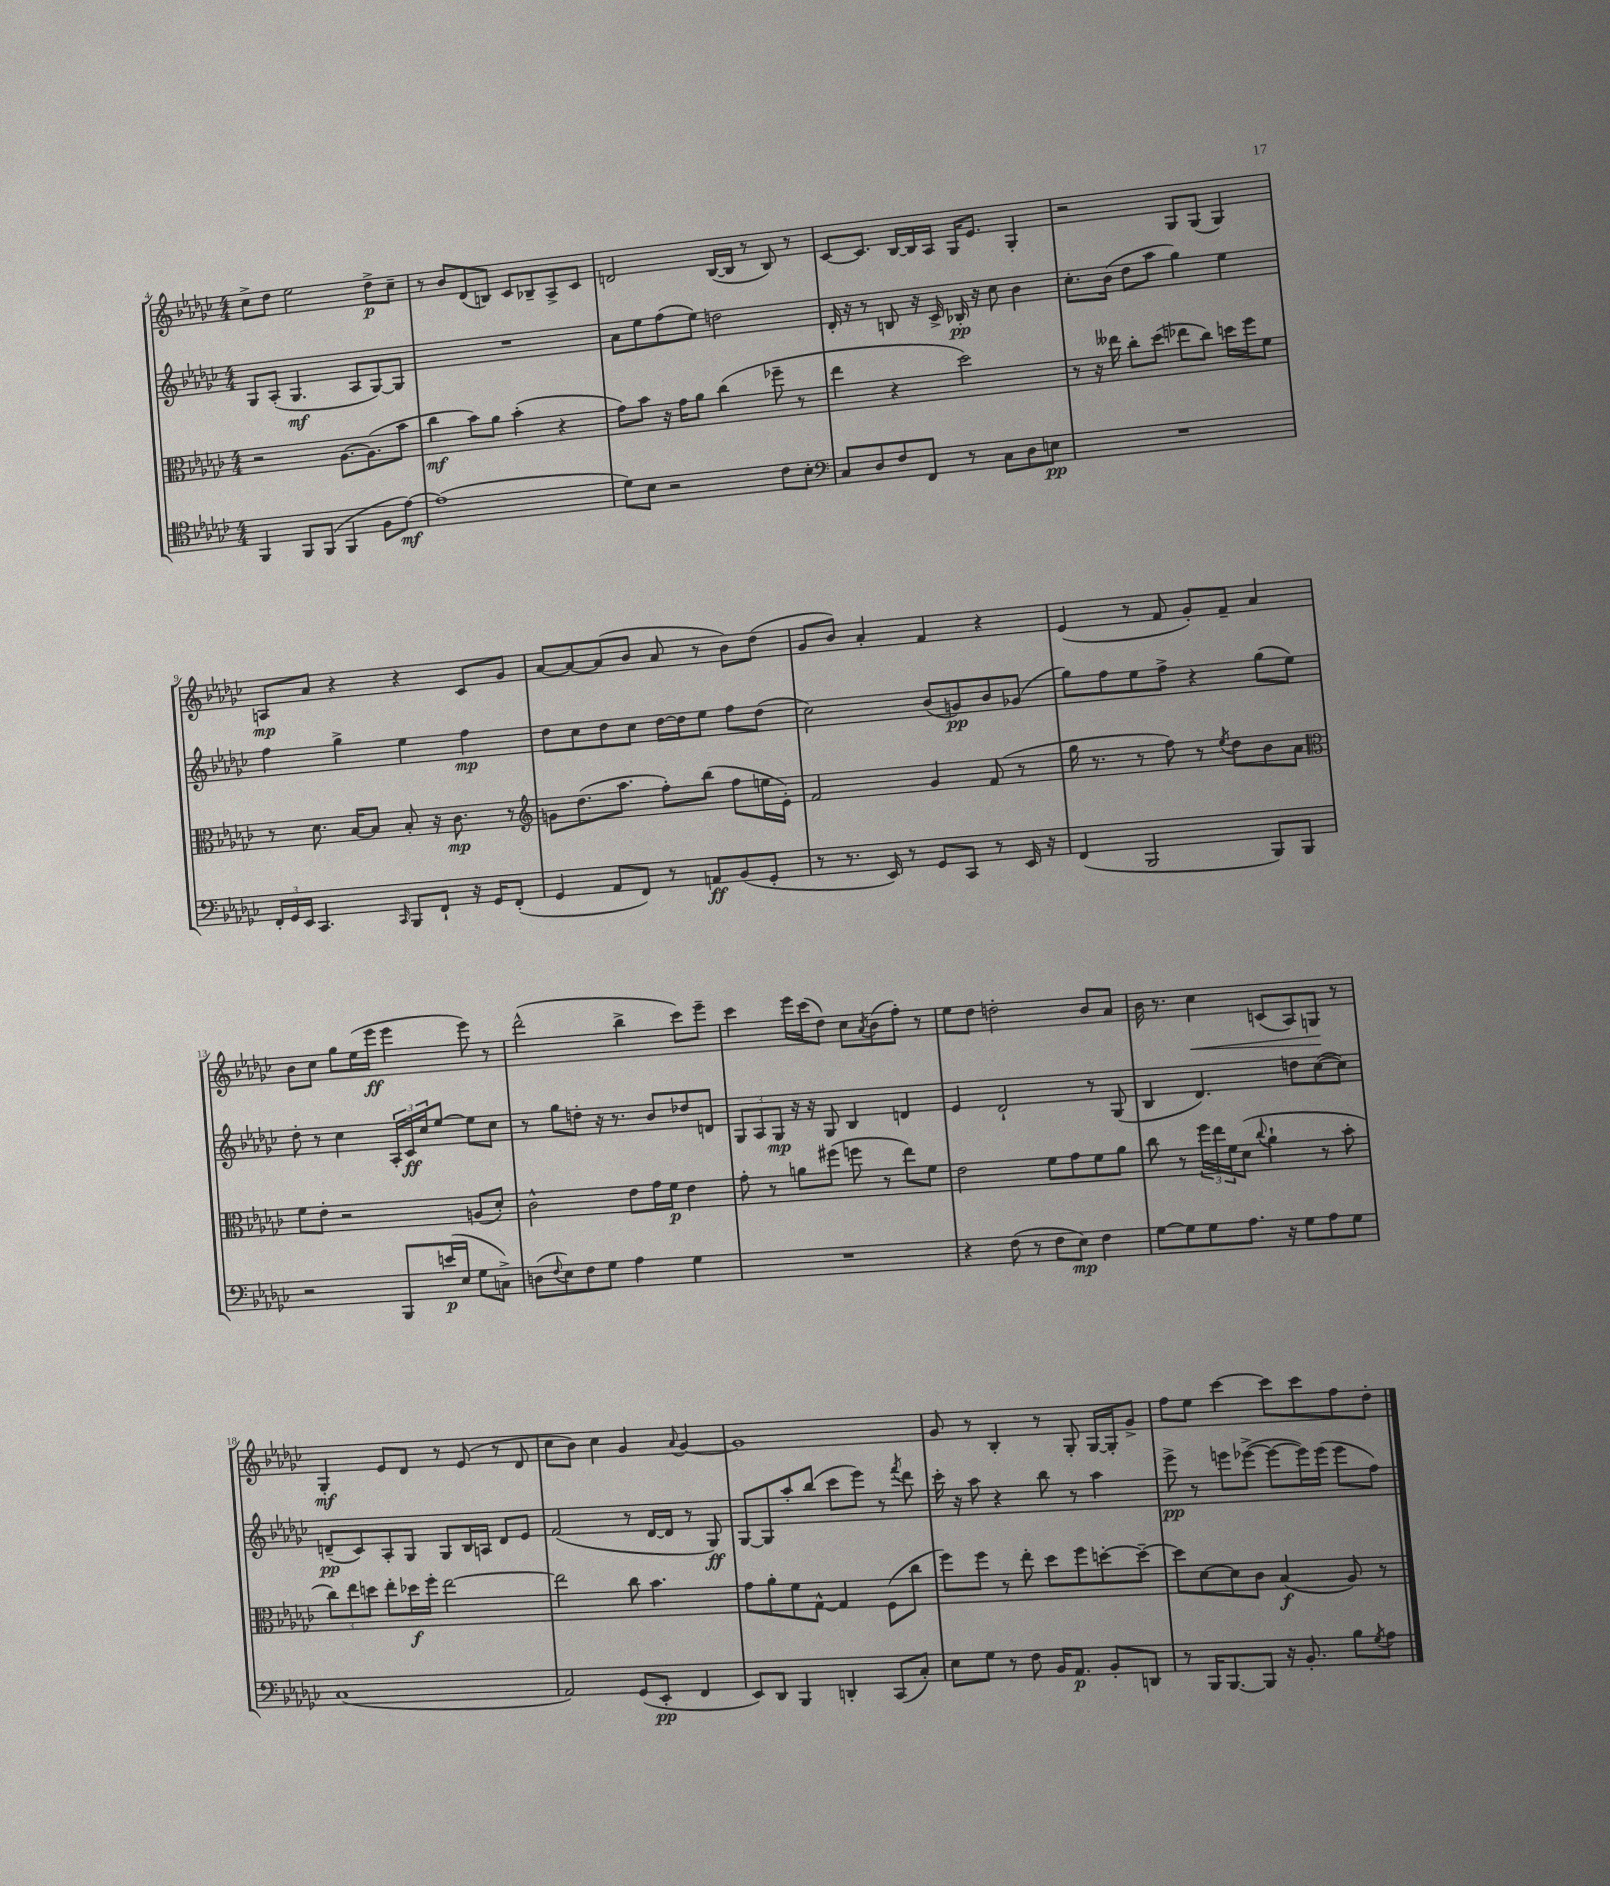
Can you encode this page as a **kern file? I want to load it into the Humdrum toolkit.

**kern	**kern	**kern	**kern
*staff4	*staff3	*staff2	*staff1
*clefC4	*clefC3	*clefG2	*clefG2
*k[b-e-a-d-g-c-]	*k[b-e-a-d-g-c-]	*k[b-e-a-d-g-c-]	*k[b-e-a-d-g-c-]
*M4/4	*M4/4	*M4/4	*M4/4
4FF/	2r	8G-/L	8cc-^\L
.	.	(8A-'/J	8dd-\J
8FF/L	.	4.G-/	2ee-\
(8FF/J	.	.	.
4FF/	[8.A-\L	.	.
.	.	8A-/L	.
.	(8.A-\]	.	.
8F\L	.	[8G-/)	8dd-^\L
[8e-\J)	8b-\J	8G-/]J	8cc-~\J
=	=	=	=
(1e-]	4cc-\	1r	8r
.	.	.	8b-/L
.	8b-\L)	.	(8d-/
.	8a-\J	.	8B/J)
.	(4b-'\	.	8c-/L
.	.	.	8B-~/
.	4r	.	8A-^/
.	.	.	8c-/J
=	=	=	=
8d-\L)	8g-\L)	8a-\L	2d/
8B-\J	8b-\J	8ee-\	.
2r	16r	(8ff\	.
.	16g-\LK	.	.
.	8a-\J	8ee-\J)	.
.	(4cc-\	2dd\	([16B-/LL
.	.	.	16B-/]JJ
.	.	.	8r
8c-\L	8ff-~\	.	8B-/)
8B-'\J	8r	.	8r
=	=	=	=
*clefF4	*	*	*
8C-/L	4ee-\	16d-'/	[8c-/L
.	.	16r	.
8D-/	.	8r	8.c-/]J
8F/	4r	8B/	.
.	.	.	[16B-/LL
8FF/J	.	16r	16B-/]
.	.	16c-^/	16A-/JJ
8r	2dd-\)	16B-'/	16G-/LK
.	.	16r	8.e-/J
8C-\L	.	8cc-\	.
8D-\	.	4b-\	4G-'/
8E\J	.	.	.
=	=	=	=
1r	8r	8.cc-'\L	2r
.	16r	.	.
.	16ee--\	(16b-\Jk	.
.	8cc-'\L	8dd-\L	.
.	(8dd-\J	8aa-\J	.
.	8ee-\L	4gg-\)	8G-/L
.	8cc-\J)	.	(8G-/J
.	16dd\LL	4ee-\	4G-/)
.	16ff\J	.	.
.	8f\J	.	.
=	=	=	=
24FF'/LL	8r	4ff\	8A/L
24GG-/	.	.	.
24EE-/JJ	.	.	.
4.CC-/	8.d-\	.	8a-/J
.	.	4gg-^\	4r
.	[16B-/LK	.	.
.	8B-/]J	.	.
16qqCC-/	.	.	.
8BBB-/L	8B-'/	4ee-\	4r
8FF`/J	16r	.	.
.	8.c-\	.	.
16r	.	4ff\	8c-/L
16GG-/LK	.	.	.
(8FF'/J	8r	.	8g-/J
=	=	=	=
*	*clefG2	*	*
4GG-/	8g\L	8dd-\L	[8a-/L
.	(8.dd-\	8cc-\	8a-/_
8AA-/L	.	8dd-\	(8a-/]
.	8.aa-\J	.	.
8FF/J)	.	8cc-\J	8b-/J
8r	8ff'\L)	[16dd-\LL	8a-/
.	.	16dd-\]J	.
8AA/L	(8bb-\J	8ee-\J	8r
(8BB-/	8ff\L	8ff\L	8b-\L)
8GG-'/J	16ee\L	(8dd-\J	(8dd-\J
.	16e-'\JJ)	.	.
=	=	=	=
8r	2f/	2cc-\)	8g-/L
8.r	.	.	8b-/J)
.	.	.	4a-'/
16EE-/)	.	.	.
8r	.	.	.
8GG-/L	4g-/	(8b-/L	4f/
8CC-/J	.	8g/)	.
8r	(8f/	8b-/	4r
16EE-/	8r	(8g-/J	.
16r	.	.	.
=	=	=	=
(4FF/	16gg-\	8gg-\L)	(4e-/
.	8.r	.	.
.	.	8ff\	.
2BBB-/	8r	8ee-\	8r
.	8ff\)	8ff^\J	8f/
.	8r	4r	8g-'/L)
.	8qee-/	.	.
.	8dd-\L	.	8f~/J
8BBB-/L)	8b-\	(8gg-\L	4a-/
8BBB-/J	8a-\J	8ee-\J)	.
=	=	=	=
*	*clefC3	*	*
2r	8f\L	8dd-'\	8b-\L
.	8e-'\J	8r	8cc-\J
.	2r	4cc-\	8gg-\L
.	.	.	(16ee-\L
.	.	.	16eee-\JJ
8BBB-/L	.	24A-'/LL	4eee-\
.	.	24c-/	.
.	.	24cc-/J	.
(16e/L	.	[8ee-/J	.
16E-/JJ	.	.	.
8G-\L	(8A/L	8ee-\]L	8eee-\)
8C^\J)	8d-'/J)	8cc-\J	8r
=	=	=	=
(8D\L	2c-^^\	8r	(2ddd-^^\
8qqF/	.	.	.
8E-\)	.	8gg-\L	.
8F\	.	8dd'\J	.
8G-\J	.	16r	.
.	.	8.r	.
4A-\	8e-\L	.	4bb-^\
.	16g-\L	8b-/L	.
.	16f\JJ	.	.
4G-\	4e-\	8dd-/	8ccc-\L)
.	.	8d/J	8eee-~\J
=	=	=	=
1r	8g-'\	12G-/L	4ccc-\
.	.	12A-/	.
.	8r	.	.
.	.	12G-/J	.
.	8a\L	16r	16eee-\LL
.	.	16r	(16ccc-\J
.	(8ff#\J	8G-/	8dd-\J)
.	8ff\	4B-/	8cc-\L
.	.	.	8qa-/
.	8r	.	(8b-\
.	8ee-\L)	4d/	8ff'\J)
.	8f\J	.	8r
=	=	=	=
4r	2e-\	4e-/	8ee-\L
.	.	.	8dd-\J
(8F\	.	2d-`/	2dd'\
8r	.	.	.
8F\L	8f\L	.	.
8E-\J)	8g-\	.	.
4F\	8f\	8r	8b-/L
.	8a-\J	(8G-/	8a-/J
=	=	=	=
[8G-\L	8cc-\	4B-/	16b-\
.	.	.	8.r
8G-\]	8r	.	.
8G-\	24ff\LL	4.d-/)	4cc-\
.	24ee-\	.	.
.	24f\J	.	.
8.A-\J	(8d-\J	.	.
.	8qqcc-/	.	.
.	4a-`\	.	(8c/L
16r	.	.	.
8G-\L	.	8dd\L	8A-/)
8A-\	8r	([8cc-\	8G/J
8G-\J	8b-'\	8cc-\]J)	8r
=	=	=	=
(1C-	12cc-\L)	(8d~/L	4G-'/
.	12ee-\	.	.
.	.	8c-/)	.
.	12dd\J	.	.
.	8ee-'\L	8A-'/	8e-/L
.	16dd-\L	8G-/J	8d-/J
.	16ff'\JJ	.	.
.	[2ee-\	8G-/L	8r
.	.	16B-/L	(8e-/
.	.	16A/JJ	.
.	.	8d/L	8r
.	.	8e-/J	8d-/
=	=	=	=
2AA-/)	2ee-\]	(2f/	8cc-\L
.	.	.	8b-\J)
.	.	.	4cc-\
(8GG-/L	8cc-\	8r	4g-/
8EE-'/J	4.b-\	[16d-/LL	.
.	.	16d-/]JJ	.
.	.	.	8qqa-/
4FF/	.	8r	[4g-/
.	.	8G-/)	.
=	=	=	=
8EE-/L)	8g-\L	[8G-/L	1g-]
8DD-/J	8a-'\	8G-/]	.
4BBB-/	8f\	8aa-'/	.
.	[8G-^^\J	(8bb-/J	.
4DD'/	4G-/]	8ccc-\L	.
.	.	8eee-\J)	.
(8CC-/L	(8F\L	8r	.
.	.	8qfff/	.
8C-'/J)	8cc-\J	8ddd-\	.
=	=	=	=
8E-\L	8ff\L)	16ccc-'\	8g-/
.	.	16r	.
8G-\J	8ff\J	8aa-\	8r
8r	8r	4r	4B-'/
8F\	8ee-'\	.	.
16BB-/LK	8dd-\L	8bb-\	8r
8.AA-/J	.	.	.
.	8ff\	8r	8G-'/
8BB-'/L	[8dd'\	4aa-\	[16G-/LL
.	.	.	16G-'/]J
8DD/J	8dd~\_J	.	8g-^/J
=	=	=	=
8r	8dd\]L	8eee-^\	8ff\L
16BBB-/LK	[8d-\	8r	8ee-\J
[8.BBB-/	.	.	.
.	8d-\]	8eee\L	[4ccc-\
8BBB-/]J	8c-\J	([8eee-^\J	.
16r	(4B-/	8eee-\_L	8ccc-\]L
8.BB-'/	.	.	.
.	.	16eee-\]L)	8ccc-\
.	.	(16eee-\JJ	.
8B-\L	8A-/)	8eee-\L	8ff\
8qG-/	.	.	.
8A-\J	8r	8ff\J)	8dd-'\J
==	==	==	==
*-	*-	*-	*-
